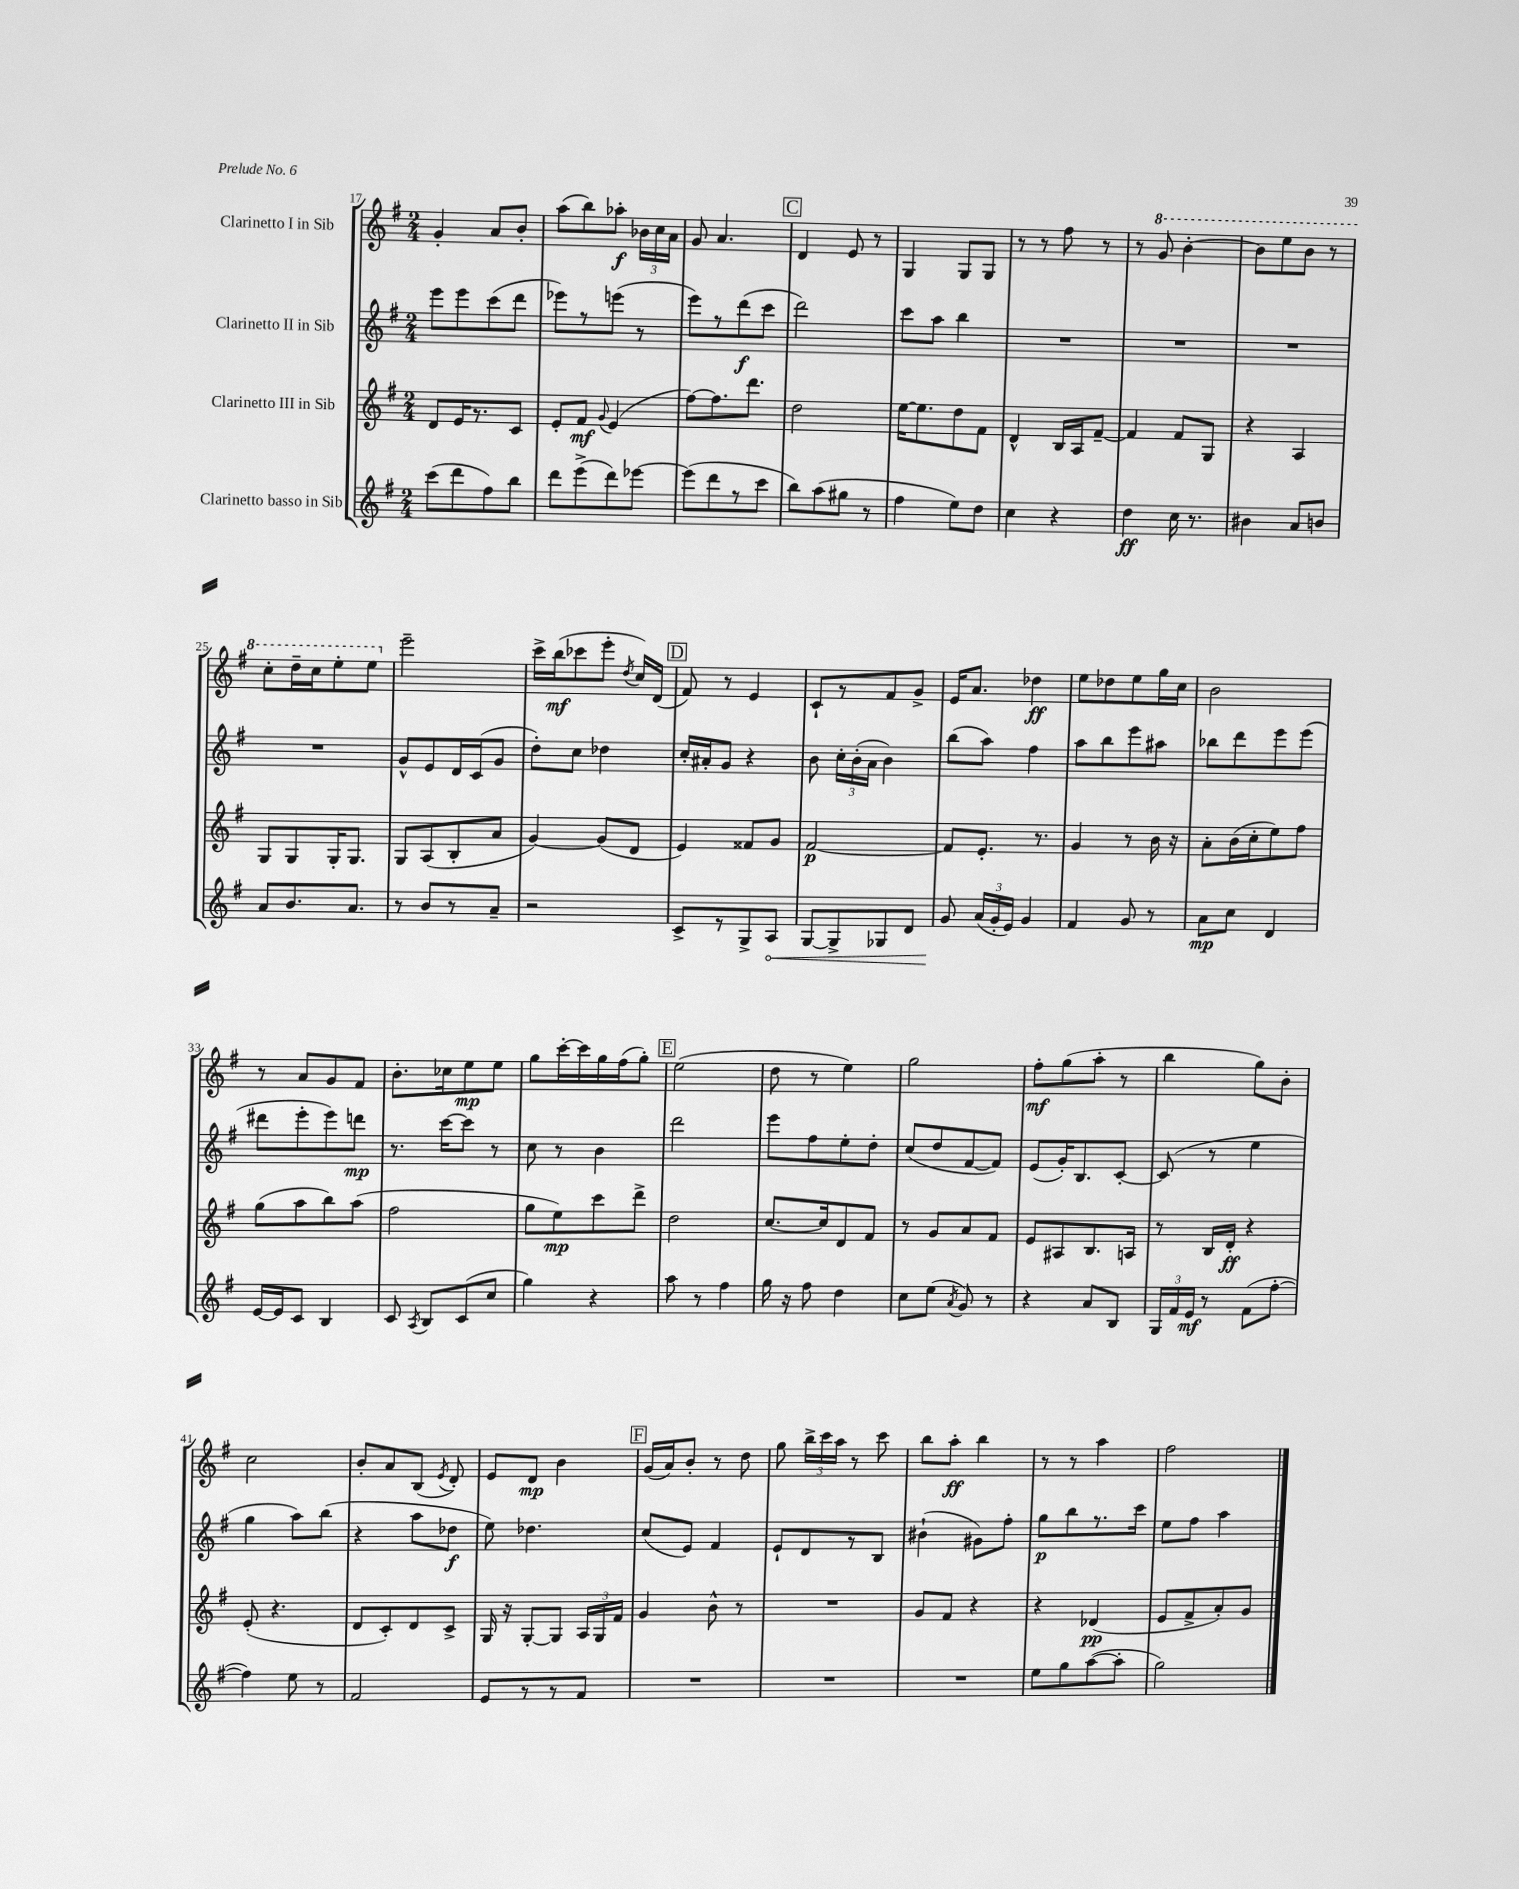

**kern	**dynam	**kern	**dynam	**kern	**dynam	**kern	**dynam
*part4	*part4	*part3	*part3	*part2	*part2	*part1	*part1
*staff4	*staff4	*staff3	*staff3	*staff2	*staff2	*staff1	*staff1
*I"Clarinetto basso in Sib	*	*I"Clarinetto III in Sib	*	*I"Clarinetto II in Sib	*	*I"Clarinetto I in Sib	*
*clefG2	*	*clefG2	*	*clefG2	*	*clefG2	*
*k[f#]	*	*k[f#]	*	*k[f#]	*	*k[f#]	*
*M2/4	*	*M2/4	*	*M2/4	*	*M2/4	*
=17	=17	=17	=17	=17	=17	=17	=17
(8ccc\L	.	8d/L	.	8eee\L	.	4g'/	.
8ddd\	.	16e/K	.	8eee\	.	.	.
.	.	8.r	.	.	.	.	.
8ff#\)	.	.	.	(8ccc\	.	8a/L	.
8bb\J	.	8c/J	.	8ddd\J	.	8b'/J	.
=18	=18	=18	=18	=18	=18	=18	=18
8ddd\L	.	8e'/L	.	8eee-X\L)	.	(8aa\L	.
(8eee^\	.	8f#/J	mf	8r	.	8bb\)	.
.	.	8qqg/	.	.	.	.	.
8ddd\)	.	(4e/	.	(8eeen\J	.	8aa-X'\J	f
[8eee-X\J	.	.	.	8r	.	24b-X\LL	.
.	.	.	.	.	.	24cc\	.
.	.	.	.	.	.	24a\JJ	.
=19	=19	=19	=19	=19	=19	=19	=19
(8eee-\L]	.	[8ff#\L)	.	8eee\L)	.	8g/	.
8ddd\	.	8.ff#\]	.	8r	.	4.a/	.
8r	.	.	.	(8ddd\	f	.	.
.	.	8.ddd\J	.	.	.	.	.
8ccc\J	.	.	.	8ccc\J	.	.	.
!!LO:REH:place=s1:t=C
=20	=20	=20	=20	=20	=20	=20	=20
8bb\L)	.	2dd\	.	2ddd\)	.	4d/	.
(8aa\	.	.	.	.	.	.	.
8gg#X\J	.	.	.	.	.	8e/	.
8r	.	.	.	.	.	8r	.
=21	=21	=21	=21	=21	=21	=21	=21
4ff#\	.	[16ee\KL	.	8ccc\L	.	4G/	.
.	.	8.ee\]	.	.	.	.	.
.	.	.	.	8aa\J	.	.	.
8ee\L)	.	8dd\	.	4bb\	.	8G/L	.
8dd\J	.	8f#\J	.	.	.	8G/J	.
=22	=22	=22	=22	=22	=22	=22	=22
4cc\	.	4d^^/	.	2r	.	8r	.
.	.	.	.	.	.	8r	.
4r	.	16B/LL	.	.	.	8ff#\	.
.	.	16A/J	.	.	.	.	.
.	.	[8f#~/J	.	.	.	8r	.
=23	=23	=23	=23	=23	=23	=23	=23
4dd\	ff	4f#/]	.	2r	.	8r	.
*	*	*	*	*	*	*8va	*
.	.	.	.	.	.	8gg/	.
16cc\	.	8f#/L	.	.	.	[4bb'\	.
8.r	.	.	.	.	.	.	.
.	.	8G/J	.	.	.	.	.
=24	=24	=24	=24	=24	=24	=24	=24
4b#X\	.	4r	.	2r	.	8bb\L]	.
.	.	.	.	.	.	8eee\	.
8a/L	.	4A/	.	.	.	8bb\J	.
8bn/J	.	.	.	.	.	8r	.
!!LO:LB:g=z
=25	=25	=25	=25	=25	=25	=25	=25
8a/L	.	8G/L	.	2r	.	8ccc'\L	.
8.b/	.	8G/	.	.	.	16ddd~\L	.
.	.	.	.	.	.	16ccc\J	.
.	.	16G'/K	.	.	.	8eee'\	.
8.a/J	.	8.G/J	.	.	.	.	.
.	.	.	.	.	.	8eee\J	.
=26	=26	=26	=26	=26	=26	=26	=26
*	*	*	*	*	*	*X8va	*
8r	.	8G/L	.	8g^^/L	.	2eee~\	.
8b/L	.	(8A/	.	8e/	.	.	.
8r	.	8B'/	.	16d/L	.	.	.
.	.	.	.	(16c/J	.	.	.
8a~/J	.	8a/J	.	8g/J	.	.	.
=27	=27	=27	=27	=27	=27	=27	=27
2r	.	[4g/)	.	8dd'\L)	.	16ccc^\LL	.
.	.	.	.	.	.	(16bb\J	mf
.	.	.	.	8cc\J	.	8ccc-X\	.
.	.	(8g/L]	.	4dd-X\	.	8eee'\J	.
.	.	.	.	.	.	8qdd/	.
.	.	8d/J	.	.	.	16cc/LL)	.
.	.	.	.	.	.	(16d/JJ	.
!!LO:REH:place=s1:t=D
=28	=28	=28	=28	=28	=28	=28	=28
8c^/L	.	4e/)	.	16cc'/LL	.	8f#/)	.
.	.	.	.	16a#X'/J	.	.	.
8r	.	.	.	8g/J	.	8r	.
8G^/	.	8f##X/L	.	4r	.	4e/	.
!	!LO:HP:b	!	!	!	!	!	!
8A/J	<	8g/J	.	.	.	.	.
=29	=29	=29	=29	=29	=29	=29	=29
[8G/L	.	[2f#/	p	8b\	.	8c`/L	.
8G^/]	.	.	.	24cc'\LL	.	8r	.
.	.	.	.	(24b'\	.	.	.
.	.	.	.	24a\JJ	.	.	.
8G-X/	.	.	.	4b\)	.	8f#/	.
8d/J	.	.	.	.	.	8g^/J	.
=30	=30	=30	=30	=30	=30	=30	=30
8g/	.	8f#/L]	.	(8bb\L	.	16e/KL	.
.	.	.	.	.	.	8.a/J	.
(24a/LL	[	8.e'/J	.	8aa\J)	.	.	.
24g'/	.	.	.	.	.	.	.
24e/JJ)	.	.	.	.	.	.	.
4g/	.	.	.	4ff#\	.	4dd-X\	ff
.	.	8.r	.	.	.	.	.
=31	=31	=31	=31	=31	=31	=31	=31
4f#/	.	4g/	.	8aa\L	.	8ee\L	.
.	.	.	.	8bb\	.	8dd-X\	.
8g/	.	8r	.	8eee\	.	8ee\	.
8r	.	16b\	.	8aa#X\J	.	16gg\L	.
.	.	16r	.	.	.	16cc\JJ	.
=32	=32	=32	=32	=32	=32	=32	=32
8a\L	mp	8a'\L	.	8bb-X\L	.	2b\	.
8cc\J	.	(16b\L	.	8ddd\	.	.	.
.	.	16cc'\J	.	.	.	.	.
4d/	.	8ee\)	.	8eee\	.	.	.
.	.	8ff#\J	.	(8eee\J	.	.	.
!!LO:LB:g=z
=33	=33	=33	=33	=33	=33	=33	=33
[16e/LL	.	(8gg\L	.	8ddd#X\L	.	8r	.
16e/J]	.	.	.	.	.	.	.
8c/J	.	8aa\	.	8eee'\	.	8a/L	.
4B/	.	8bb\)	.	8eee\)	.	8g/	.
.	.	(8aa\J	.	8dddn\J	mp	8f#/J	.
=34	=34	=34	=34	=34	=34	=34	=34
8c/	.	2ff#\	.	8.r	.	8.b'\L	.
8qA/	.	.	.	.	.	.	.
8B/L	.	.	.	.	.	.	.
.	.	.	.	[16ccc\KL	.	16cc-X\k	.
(8c/	.	.	.	8ccc\J]	.	8ee\	mp
8cc/J	.	.	.	8r	.	8ee\J	.
=35	=35	=35	=35	=35	=35	=35	=35
4gg\)	.	8gg\L	.	8cc\	.	8gg\L	.
.	.	8ee\)	mp	8r	.	[16ccc'\L	.
.	.	.	.	.	.	16ccc\]	.
4r	.	8ccc\	.	4b\	.	16gg\	.
.	.	.	.	.	.	(16ff#\J	.
.	.	8ddd^\J	.	.	.	8gg'\J)	.
!!LO:REH:place=s1:t=E
=36	=36	=36	=36	=36	=36	=36	=36
8aa\	.	2dd\	.	2ddd\	.	(2ee\	.
8r	.	.	.	.	.	.	.
4ff#\	.	.	.	.	.	.	.
=37	=37	=37	=37	=37	=37	=37	=37
16gg\	.	[8.cc/L	.	8eee\L	.	8dd\	.
16r	.	.	.	.	.	.	.
8ff#\	.	.	.	8ff#\	.	8r	.
.	.	16cc/k]	.	.	.	.	.
4dd\	.	8d/	.	8ee'\	.	4ee\)	.
.	.	8f#/J	.	8dd'\J	.	.	.
=38	=38	=38	=38	=38	=38	=38	=38
8cc\L	.	8r	.	(8cc/L	.	2gg\	.
(8ee\J	.	8g/L	.	8dd/	.	.	.
8qa/	.	.	.	.	.	.	.
8g/)	.	8a/	.	[8f#/	.	.	.
8r	.	8f#/J	.	8f#/J])	.	.	.
=39	=39	=39	=39	=39	=39	=39	=39
4r	.	8e/L	.	(8e/L	.	8ff#'\L	mf
.	.	8A#X/	.	16g'/K)	.	(8gg\	.
.	.	.	.	8.B/	.	.	.
8a/L	.	8.B/	.	.	.	8aa'\J	.
8B/J	.	.	.	[8c'/J	.	8r	.
.	.	16An/Jk	.	.	.	.	.
=40	=40	=40	=40	=40	=40	=40	=40
24G/LL	.	8r	.	(8c/]	.	4bb\	.
24f#/	.	.	.	.	.	.	.
24e/JJ	mf	.	.	.	.	.	.
8r	.	16B/LL	.	8r	.	.	.
.	.	16d'/JJ	ff	.	.	.	.
(8f#\L	.	4r	.	4ee\	.	8gg\L)	.
[8ff#'\J	.	.	.	.	.	8b'\J	.
!!LO:LB:g=z
=41	=41	=41	=41	=41	=41	=41	=41
4ff#\])	.	(8e'/	.	4gg\	.	2cc\	.
.	.	4.r	.	.	.	.	.
8ee\	.	.	.	8aa\L)	.	.	.
8r	.	.	.	(8bb\J	.	.	.
=42	=42	=42	=42	=42	=42	=42	=42
2f#/	.	8d/L	.	4r	.	8b'/L	.
.	.	8c'/)	.	.	.	8a/	.
.	.	8d/	.	8aa\L	.	(8B/J	.
.	.	.	.	.	.	8qe/	.
.	.	8c^/J	.	8dd-X\J	f	8d'/)	.
=43	=43	=43	=43	=43	=43	=43	=43
8e/L	.	16G/	.	8ee\)	.	8e/L	.
.	.	16r	.	.	.	.	.
8r	.	[8G'/L	.	4.dd-X\	.	8d/J	mp
8r	.	8G/J]	.	.	.	4b\	.
8f#/J	.	24A/LL	.	.	.	.	.
.	.	24G/	.	.	.	.	.
.	.	24f#/JJ	.	.	.	.	.
!!LO:REH:place=s1:t=F
=44	=44	=44	=44	=44	=44	=44	=44
2r	.	4g/	.	(8cc/L	.	(16g/LL	.
.	.	.	.	.	.	16a/J)	.
.	.	.	.	8e/J)	.	8b'/J	.
.	.	8b^^\	.	4f#/	.	8r	.
.	.	8r	.	.	.	8dd\	.
=45	=45	=45	=45	=45	=45	=45	=45
2r	.	2r	.	8e`/L	.	8gg\	.
.	.	.	.	8d/	.	24bb^\LL	.
.	.	.	.	.	.	24ccc\	.
.	.	.	.	.	.	24aa\JJ	.
.	.	.	.	8r	.	8r	.
.	.	.	.	8B/J	.	8ccc\	.
=46	=46	=46	=46	=46	=46	=46	=46
2r	.	8g/L	.	(4b#X`\	.	8bb\L	.
.	.	8f#/J	.	.	.	8aa'\J	ff
.	.	4r	.	8g#X\L)	.	4bb\	.
.	.	.	.	8ff#'\J	.	.	.
=47	=47	=47	=47	=47	=47	=47	=47
8ee\L	.	4r	.	8gg\L	p	8r	.
8gg\	.	.	.	8bb\	.	8r	.
([8aa\	.	(4d-X/	pp	8.r	.	4aa\	.
8aa'\J]	.	.	.	.	.	.	.
.	.	.	.	16ccc\Jk	.	.	.
=48	=48	=48	=48	=48	=48	=48	=48
2gg\)	.	8e/L	.	8ee\L	.	2ff#\	.
.	.	8f#^/	.	8ff#\J	.	.	.
.	.	8a'/)	.	4aa\	.	.	.
.	.	8g/J	.	.	.	.	.
==	==	==	==	==	==	==	==
*-	*-	*-	*-	*-	*-	*-	*-
